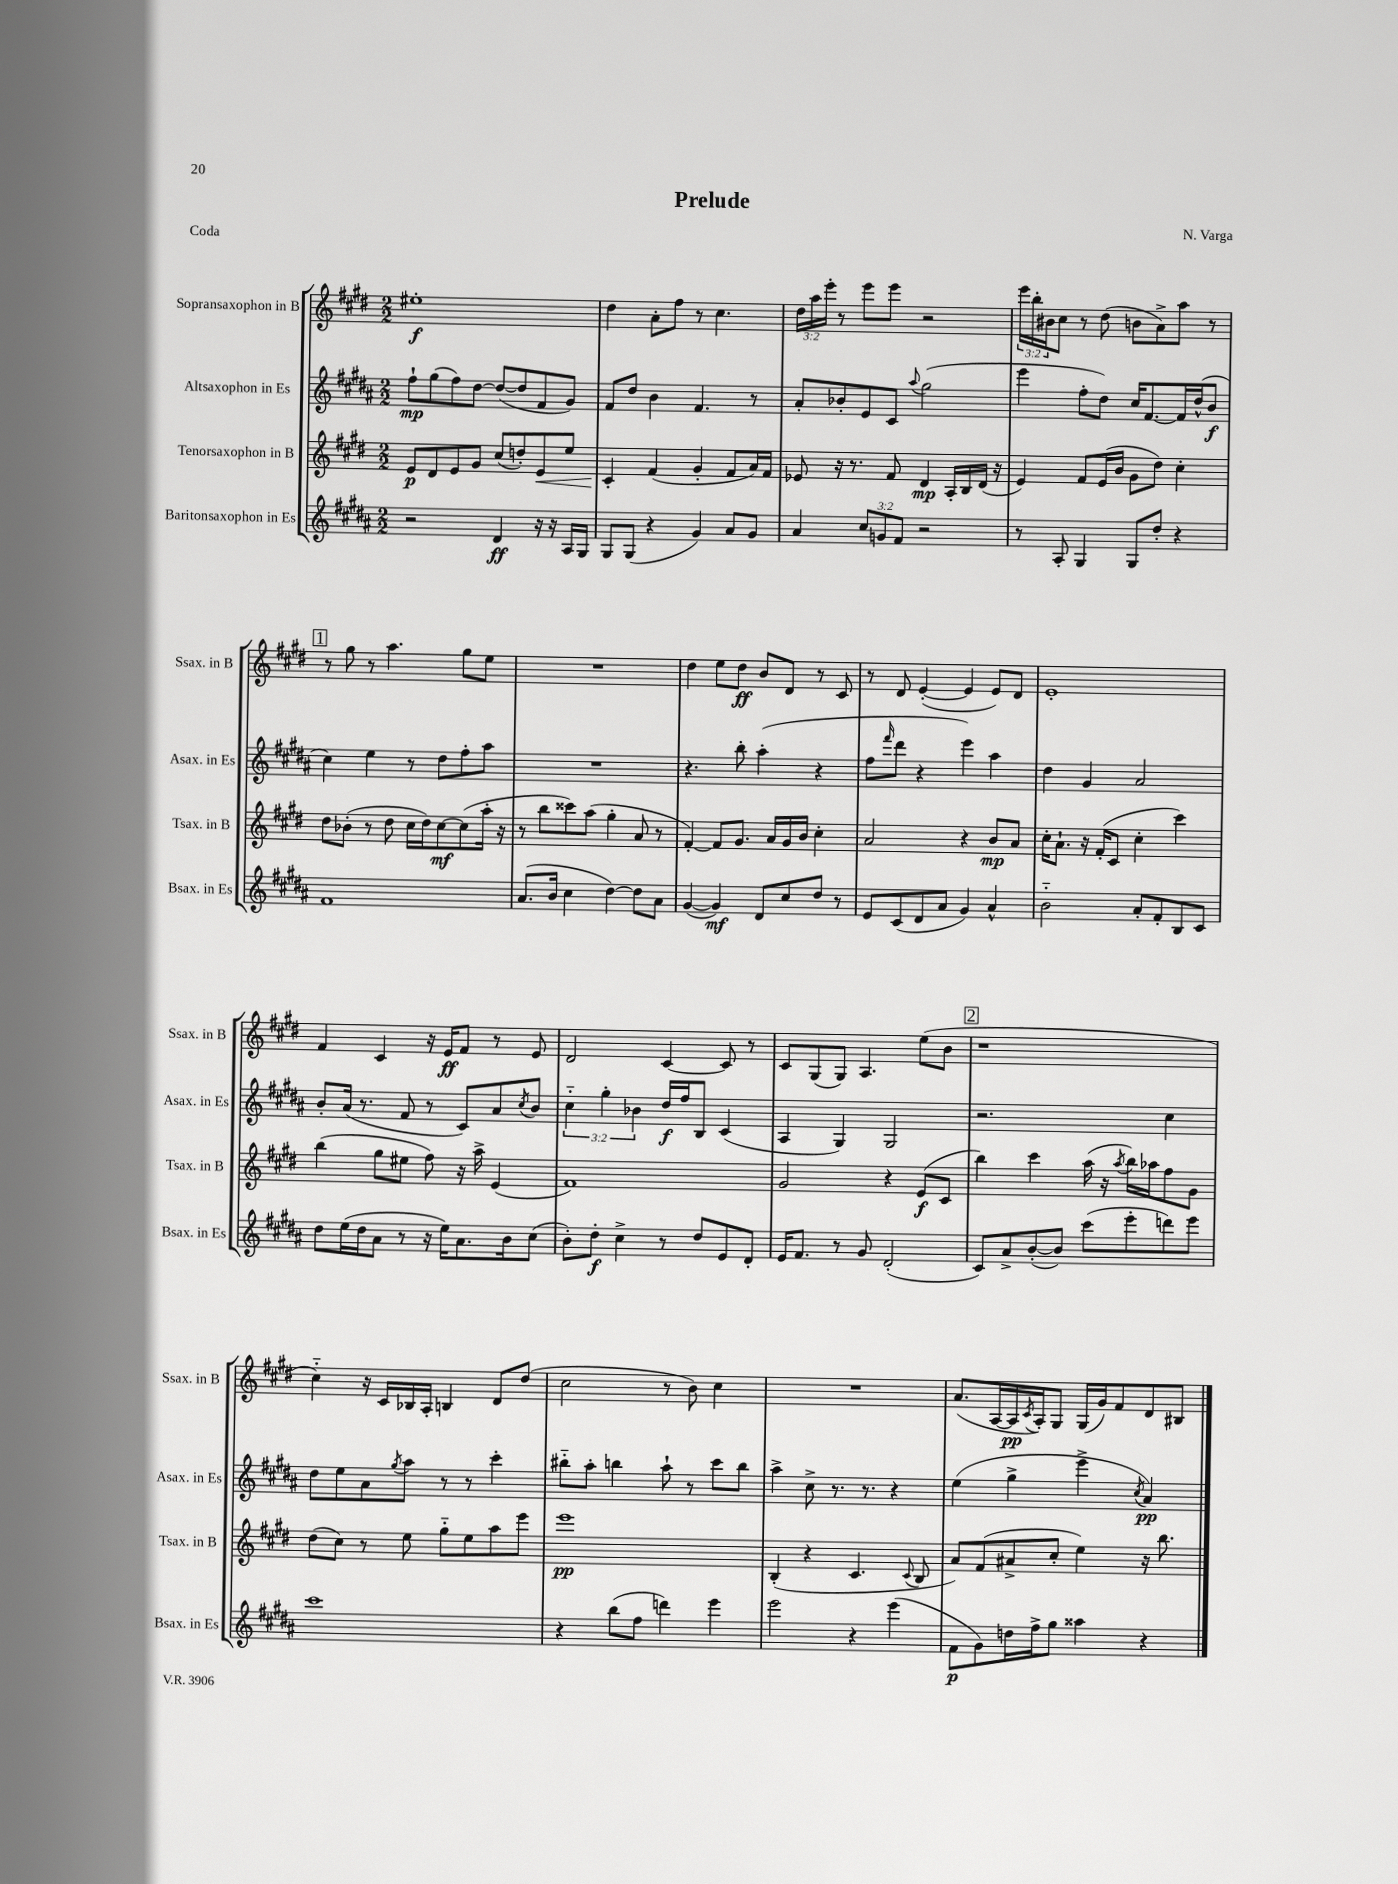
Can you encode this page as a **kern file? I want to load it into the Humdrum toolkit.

**kern	**dynam	**kern	**dynam	**kern	**dynam	**kern	**dynam
*part4	*part4	*part3	*part3	*part2	*part2	*part1	*part1
*staff4	*staff4	*staff3	*staff3	*staff2	*staff2	*staff1	*staff1
*I"Baritonsaxophon in Es	*	*I"Tenorsaxophon in B	*	*I"Altsaxophon in Es	*	*I"Sopransaxophon in B	*
*I'Bsax. in Es	*	*I'Tsax. in B	*	*I'Asax. in Es	*	*I'Ssax. in B	*
*clefG2	*	*clefG2	*	*clefG2	*	*clefG2	*
*k[f#c#g#d#a#]	*	*k[f#c#g#d#]	*	*k[f#c#g#d#a#]	*	*k[f#c#g#d#]	*
*M2/2	*	*M2/2	*	*M2/2	*	*M2/2	*
=1	=1	=1	=1	=1	=1	=1	=1
2r	.	8e/L	p	8ff#`\L	mp	1ee#X'	f
.	.	8d#/	.	(8gg#\	.	.	.
.	.	8e/	.	8ff#\)	.	.	.
.	.	8g#/J	.	[8dd#\J	.	.	.
4d#/	ff	(8cc#/L	.	(8dd#/L_	.	.	.
.	.	8ddn'/)	.	8dd#/]	.	.	.
!	!	!	!LO:HP:b	!	!	!	!
16r	.	8e/	<	8f#/	.	.	.
16r	.	.	.	.	.	.	.
16A#/LL	.	8ee/J	.	8g#/J)	.	.	.
16G#/JJ	.	.	.	.	.	.	.
=2	=2	=2	=2	=2	=2	=2	=2
8G#/L	.	4c#'/	.	8f#/L	.	4dd#\	.
(8G#/J	.	.	.	8dd#/J	.	.	.
4r	.	(4f#/	[	4b\	.	8a'\L	.
.	.	.	.	.	.	8ff#\J	.
4g#/)	.	4g#'/	.	4.f#/	.	8r	.
.	.	.	.	.	.	4.cc#\	.
8a#/L	.	8f#/L	.	.	.	.	.
8g#/J	.	16a/L)	.	8r	.	.	.
.	.	16f#/JJ	.	.	.	.	.
=3	=3	=3	=3	=3	=3	=3	=3
4a#/	.	8e-X/	.	8a#'/L	.	24dd#\LL	.
.	.	.	.	.	.	24aa\	.
.	.	.	.	.	.	24eee'\JJ	.
.	.	16r	.	8b-X'/	.	8r	.
.	.	8.r	.	.	.	.	.
12cc#/L	.	.	.	8e/	.	8eee\L	.
12gn/	.	.	.	.	.	.	.
.	.	8f#/	.	8c#/J	.	8eee\J	.
12f#/J	.	.	.	.	.	.	.
.	.	.	.	8qqaa#/	.	.	.
2r	.	4d#/	mp	(2gg#\	.	2r	.
.	.	16A'/LL	.	.	.	.	.
.	.	16B/	.	.	.	.	.
.	.	(16d#/JJ	.	.	.	.	.
.	.	16r	.	.	.	.	.
=4	=4	=4	=4	=4	=4	=4	=4
8r	.	4e/)	.	4eee\	.	24eee\LL	.
.	.	.	.	.	.	24bb'\	.
.	.	.	.	.	.	24b#X\J	.
8A#'/	.	.	.	.	.	8cc#\J	.
4G#/	.	8f#/L	.	8ff#'\L	.	8r	.
.	.	(16e/L	.	8dd#\J)	.	(8dd#\	.
.	.	16b/JJ	.	.	.	.	.
8G#/L	.	8g#\L	.	16cc#/KL	.	8bn\L	.
.	.	.	.	[8.f#/	.	.	.
8dd#'/J	.	8dd#\J)	.	.	.	8a^\)	.
4r	.	4cc#'\	.	16f#/L]	.	8aa\J	.
.	.	.	.	(16dd#^^/J	.	.	.
.	.	.	.	8b/J	f	8r	.
!!LO:LB:g=z
!!LO:REH:place=s1:t=1
=5	=5	=5	=5	=5	=5	=5	=5
1f#	.	8dd#\L	.	4cc#\)	.	8r	.
.	.	(8b-X'\J	.	.	.	8gg#\	.
.	.	8r	.	4ee\	.	8r	.
.	.	8dd#\	.	.	.	4.aa\	.
.	.	16cc#\LL	.	8r	.	.	.
.	.	16dd#\J)	.	.	.	.	.
.	.	[8cc#\	mf	8dd#\L	.	.	.
.	.	(8cc#\]	.	8ff#'\	.	8gg#\L	.
.	.	16aa'\Jk	.	8aa#\J	.	8ee\J	.
.	.	16r	.	.	.	.	.
=6	=6	=6	=6	=6	=6	=6	=6
(8.a#/L	.	8r	.	1r	.	1r	.
.	.	8bb\L	.	.	.	.	.
16b/Jk	.	.	.	.	.	.	.
4cc#\	.	8ccc##X\)	.	.	.	.	.
.	.	(8aa\J	.	.	.	.	.
[4dd#\)	.	4gg#'\	.	.	.	.	.
8dd#\L]	.	8a/	.	.	.	.	.
8a#\J	.	8r	.	.	.	.	.
=7	=7	=7	=7	=7	=7	=7	=7
([4g#/	.	[4f#'/)	.	4.r	.	4dd#\	.
4g#/])	mf	8f#/L]	.	.	.	8ee\L	.
.	.	8.g#/J	.	8bb'\	.	8dd#\J	ff
8d#/L	.	.	.	(4aa#'\	.	8b/L	.
.	.	16a/LL	.	.	.	.	.
8cc#/	.	16g#/	.	.	.	8d#/J	.
.	.	16b/JJ	.	.	.	.	.
8dd#/J	.	4cc#'\	.	4r	.	8r	.
8r	.	.	.	.	.	8c#/	.
=8	=8	=8	=8	=8	=8	=8	=8
8e/L	.	2a/	.	8ff#\L	.	8r	.
.	.	.	.	16qqfff#/	.	.	.
(8c#/	.	.	.	8ddd#\J	.	8d#/	.
8d#/	.	.	.	4r	.	([4e'/	.
8a#/J	.	.	.	.	.	.	.
4g#/)	.	4r	.	4eee\)	.	4e/]	.
4a#^^/	.	8b/L	mp	4aa#\	.	8e/L)	.
.	.	8a/J	.	.	.	8d#/J	.
=9	=9	=9	=9	=9	=9	=9	=9
2b\	.	16cc#'\KL	.	4dd#\	.	1e'	.
.	.	8.a`\J	.	.	.	.	.
.	.	16r	.	4g#/	.	.	.
.	.	(16f#'/KL	.	.	.	.	.
.	.	8c#/J	.	.	.	.	.
8a#'/L	.	4cc#'\	.	2a#/	.	.	.
8f#'/	.	.	.	.	.	.	.
8B/	.	4ccc#\)	.	.	.	.	.
8c#/J	.	.	.	.	.	.	.
!!LO:LB:g=z
=10	=10	=10	=10	=10	=10	=10	=10
8dd#\L	.	(4bb\	.	8b'/L	.	4f#/	.
(16ee\L	.	.	.	(16a#/Jk	.	.	.
16dd#\J	.	.	.	8.r	.	.	.
8a#\J	.	8gg#\L	.	.	.	4c#/	.
8r	.	8ee#X\J	.	8f#/	.	.	.
16r	.	8ff#\)	.	8r	.	16r	.
16ee\KL)	.	.	.	.	.	16e/KL	ff
8.a#\	.	16r	.	8c#/L)	.	8f#/J	.
.	.	16aa^\	.	.	.	.	.
.	.	(4e/	.	8a#/	.	8r	.
16b\k	.	.	.	.	.	.	.
.	.	.	.	8qcc#/	.	.	.
(8cc#\J	.	.	.	8b/J	.	8e/	.
=11	=11	=11	=11	=11	=11	=11	=11
8b'\L)	.	1f#)	.	6cc#\	.	2d#/	.
8dd#'\J	f	.	.	.	.	.	.
.	.	.	.	6gg#'\	.	.	.
4cc#^\	.	.	.	.	.	.	.
.	.	.	.	6b-X\	.	.	.
8r	.	.	.	16dd#/LL	f	[4c#/	.
.	.	.	.	16ff#/J	.	.	.
8dd#/L	.	.	.	8B/J	.	.	.
8e/	.	.	.	(4c#/	.	8c#/]	.
8d#'/J	.	.	.	.	.	8r	.
=12	=12	=12	=12	=12	=12	=12	=12
16e/KL	.	2g#/	.	4A#/	.	8c#/L	.
8.f#/J	.	.	.	.	.	.	.
.	.	.	.	.	.	(8G#/	.
8r	.	.	.	4G#/)	.	8G#/J)	.
8g#/	.	.	.	.	.	4.A/	.
(2d#'/	.	4r	.	2G#/	.	.	.
.	.	(8e/L	f	.	.	(8ee\L	.
.	.	8c#/J	.	.	.	8b\J	.
!!LO:REH:place=s1:t=2
=13	=13	=13	=13	=13	=13	=13	=13
8c#/L)	.	4bb\)	.	2.r	.	1r	.
8a#^/	.	.	.	.	.	.	.
([8b'/	.	4ccc#\	.	.	.	.	.
8b/J])	.	.	.	.	.	.	.
(8ccc#\L	.	(16aa\	.	.	.	.	.
.	.	16r	.	.	.	.	.
.	.	8qaa/	.	.	.	.	.
8eee'\	.	16bb\LL)	.	.	.	.	.
.	.	16aa-X\J	.	.	.	.	.
8dddn\)	.	8ff#\	.	4cc#\	.	.	.
8eee\J	.	8g#\J	.	.	.	.	.
!!LO:LB:g=z
=14	=14	=14	=14	=14	=14	=14	=14
1ccc#	.	(8dd#\L	.	8dd#\L	.	4cc#\)	.
.	.	8cc#\J)	.	8ee\	.	.	.
.	.	8r	.	8a#\	.	16r	.
.	.	.	.	.	.	16c#/LL	.
.	.	.	.	8qgg#/	.	.	.
.	.	8ee\	.	8aa#\J	.	16B-X/	.
.	.	.	.	.	.	16A'/JJ	.
.	.	8gg#\L	.	8r	.	4Bn/	.
.	.	8ee\	.	8r	.	.	.
.	.	8aa\	.	4ccc#'\	.	8d#/L	.
.	.	8eee\J	.	.	.	(8dd#/J	.
=15	=15	=15	=15	=15	=15	=15	=15
4r	.	1eee	pp	8bb#X\L	.	2cc#\	.
.	.	.	.	8aa#'\J	.	.	.
(8bb\L	.	.	.	4bbn\	.	.	.
8ff#\J	.	.	.	.	.	.	.
4dddn\)	.	.	.	8aa#`\	.	8r	.
.	.	.	.	8r	.	8b\)	.
4eee\	.	.	.	8ccc#\L	.	4cc#\	.
.	.	.	.	8bb\J	.	.	.
=16	=16	=16	=16	=16	=16	=16	=16
2eee\	.	(4B'/	.	4aa#^\	.	1r	.
.	.	4r	.	8cc#^\	.	.	.
.	.	.	.	8.r	.	.	.
4r	.	4.c#/	.	.	.	.	.
.	.	.	.	8.r	.	.	.
(4eee\	.	.	.	4r	.	.	.
.	.	8qqc#/	.	.	.	.	.
.	.	8B/	.	.	.	.	.
=17	=17	=17	=17	=17	=17	=17	=17
8f#\L	p	8a/L)	.	(4ee\	.	(8.a/L	.
8g#\)	.	(8f#/	.	.	.	.	.
.	.	.	.	.	.	[16A/L	.
16ddn\L	.	8a#X^/	.	4gg#^\	.	16A/]	pp
.	.	.	.	.	.	8qc#/	.
16ff#^\J	.	.	.	.	.	16A'/J)	.
8gg#\J	.	8cc#'/J	.	.	.	8G#/J	.
4aa##X\	.	4ee\)	.	4eee^\	.	(16G#/LL	.
.	.	.	.	.	.	16g#/J)	.
.	.	.	.	.	.	8f#/	.
.	.	.	.	8qcc#/	.	.	.
4r	.	16r	.	4a#/)	pp	8d#/	.
.	.	8.bb\	.	.	.	.	.
.	.	.	.	.	.	8B#X/J	.
==	==	==	==	==	==	==	==
*-	*-	*-	*-	*-	*-	*-	*-
